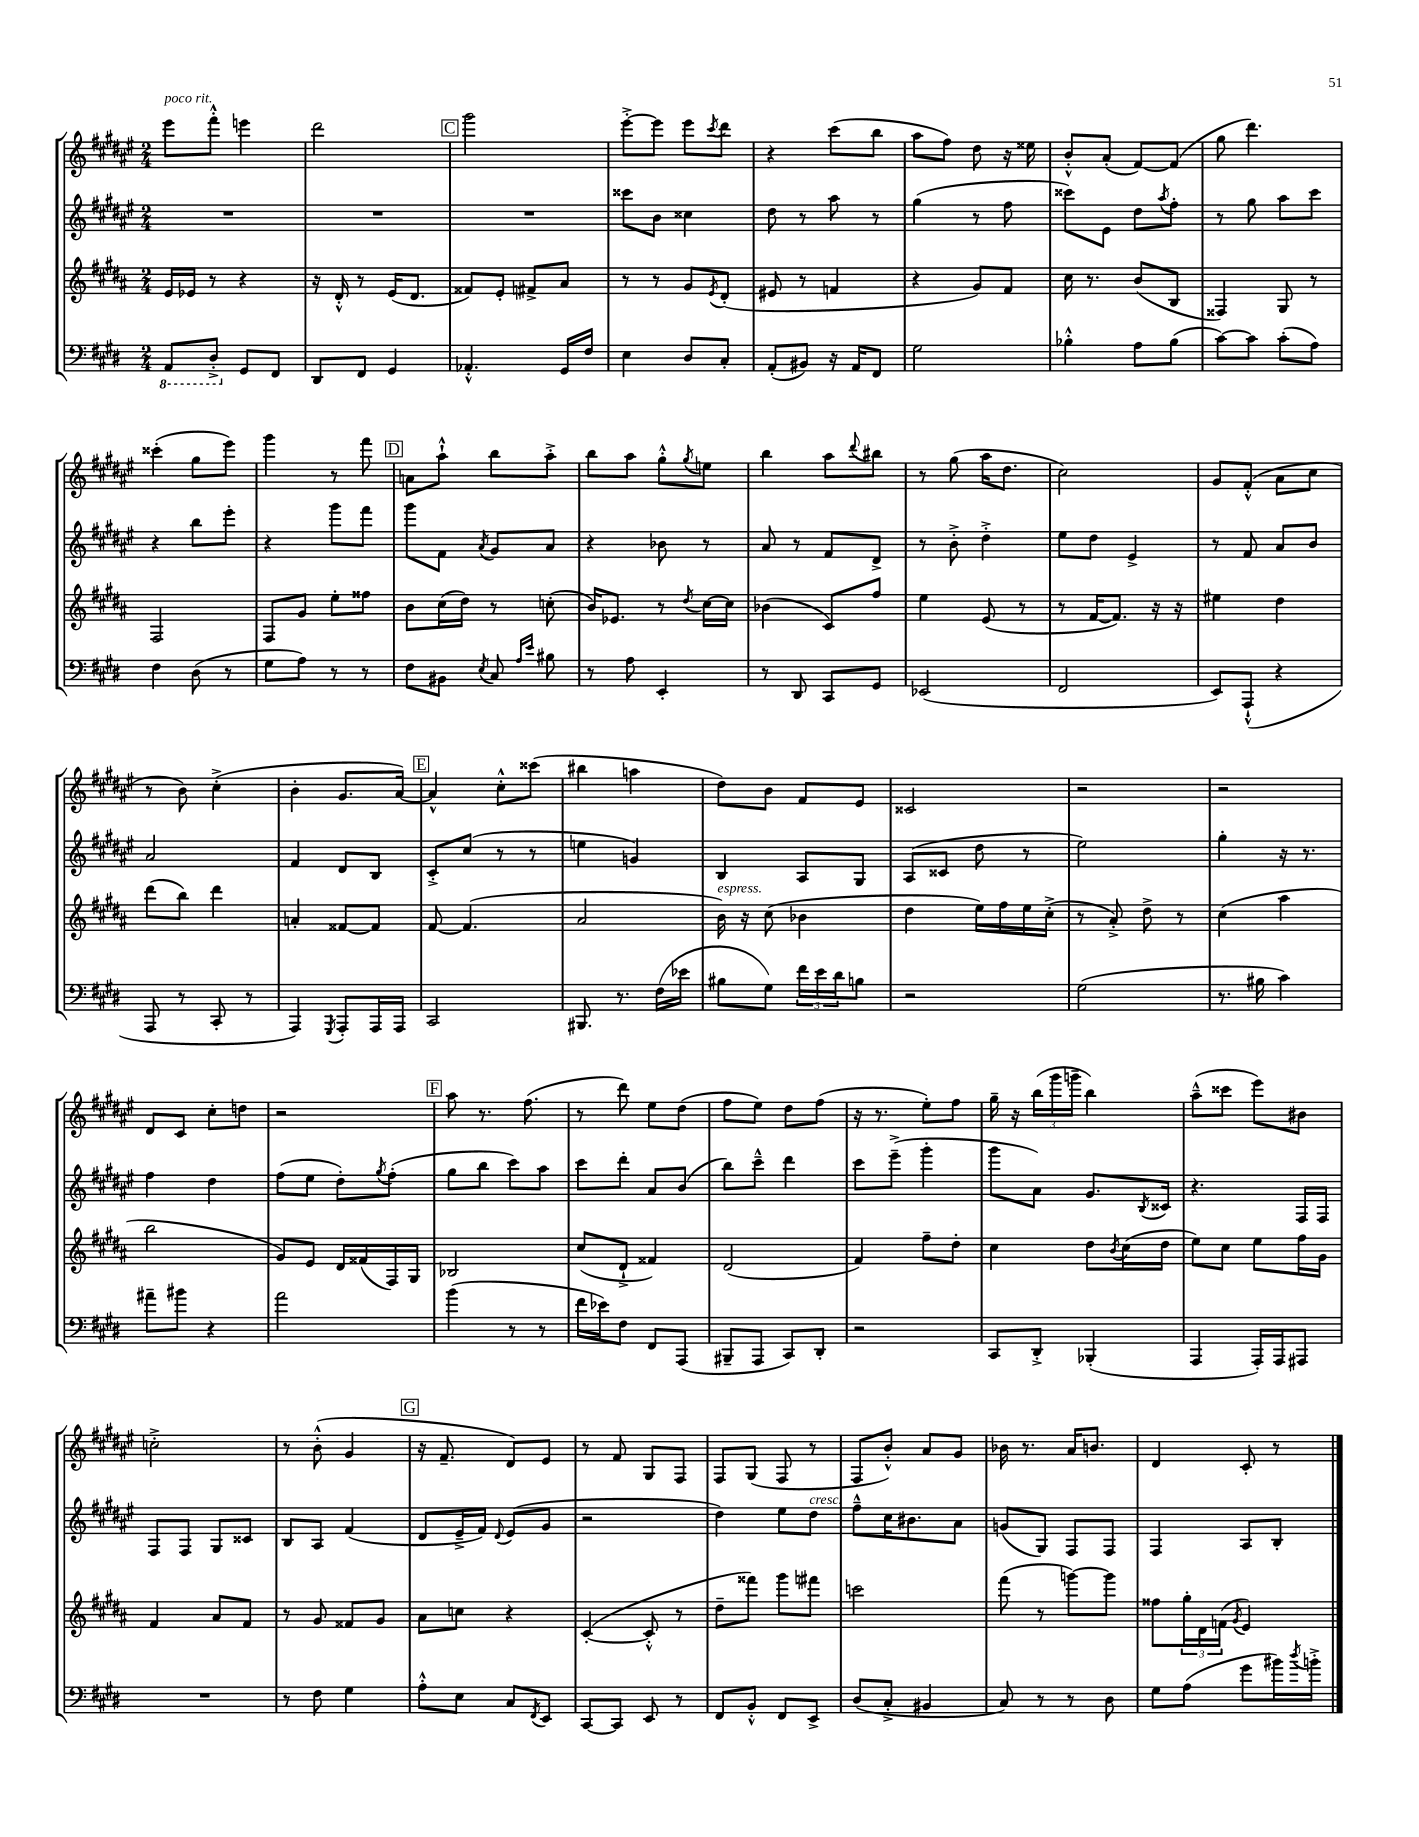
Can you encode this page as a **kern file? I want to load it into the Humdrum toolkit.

**kern	**kern	**kern	**kern
*part4	*part3	*part2	*part1
*staff4	*staff3	*staff2	*staff1
*clefF4	*clefG2	*clefG2	*clefG2
*k[f#c#g#d#]	*k[f#c#g#d#a#]	*k[f#c#g#d#a#e#]	*k[f#c#g#d#a#e#]
*M2/4	*M2/4	*M2/4	*M2/4
*8ba	*	*	*
=22	=22	=22	=22
!	!	!	!LO:TX:a:i:t=poco rit.
8AAA/L	16e/LL	2r	8eee#\L
.	16e-X/JJ	.	.
8DD#'^/J	8r	.	8fff#'^^\J
*X8ba	*	*	*
8GG#/L	4r	.	4eeen\
8FF#/J	.	.	.
=23	=23	=23	=23
8DD#/L	16r	2r	2ddd#\
.	16d#'^^/	.	.
8FF#/J	8r	.	.
4GG#/	(16e/KL	.	.
.	8.d#/J	.	.
!!LO:REH:place=s1:t=C
=24	=24	=24	=24
4.AA-X'^^/	8f##X/L)	2r	2ggg#\
.	8e'/J	.	.
.	8f#X^/L	.	.
16GG#/LL	8a#/J	.	.
16F#/JJ	.	.	.
=25	=25	=25	=25
4E\	8r	8ccc##X\L	[8eee#'^\L
.	8r	8b\J	8eee#\J]
8D#/L	8g#/L	4cc##X\	8eee#\L
.	8qe/	.	8qccc#/
8C#'/J	(8d#'/J	.	8ddd#\J
=26	=26	=26	=26
(8AA'/L	8e#X/	8dd#\	4r
8BB#X/J)	8r	8r	.
16r	4fn/	8aa#\	(8ccc#\L
16AA/KL	.	.	.
8FF#/J	.	8r	8bb\J
=27	=27	=27	=27
2G#\	4r	(4gg#\	8aa#\L
.	.	.	8ff#\J)
.	8g#/L)	8r	8dd#\
.	8f#/J	8ff#\	16r
.	.	.	16ee##X\
=28	=28	=28	=28
4B-X'^^\	16cc#\	8ccc##X\L)	8b'^^/L
.	8.r	.	.
.	.	8e#\J	(8a#'/J
8A\L	(8b/L	8dd#\L	[8f#/L)
.	.	8qaa#/	.
(8B-\J	8B/J	8ff#'\J	(8f#/J]
=29	=29	=29	=29
[8c#\L)	4F##X/)	8r	8gg#\
8c#\J]	.	8gg#\	4.ddd#\)
(8c#'\L	8G#/	8aa#\L	.
8A\J)	8r	8ccc#\J	.
!!LO:LB:g=z
=30	=30	=30	=30
4F#\	2F#/	4r	(4ccc##X'\
(8D#\	.	8bb\L	8gg#\L
8r	.	8eee#'\J	8eee#\J)
=31	=31	=31	=31
8G#\L	8F#/L	4r	4ggg#\
8A\J)	8g#/J	.	.
8r	8ee'\L	8ggg#\L	8r
8r	8ff##X\J	8fff#\J	8fff#\
!!LO:REH:place=s1:t=D
=32	=32	=32	=32
8F#\L	8b\L	8ggg#\L	8an\L
8BB#X\J	(16cc#\L	8f#\J	8aa#`^^\J
.	16dd#\JJ)	.	.
8qE/	.	8qa#/	.
8C#/	8r	8g#/L	8bb\L
16qqA/LL	.	.	.
16qqe/JJ	.	.	.
8B#X\	(8ccn'\	8a#/J	8aa#'^\J
=33	=33	=33	=33
8r	16b/KL)	4r	8bb\L
.	8.e-X/J	.	.
8A\	.	.	8aa#\J
4EE'/	8r	8b-X\	8gg#'^^\L
.	8qdd#/	.	8qgg#/
.	[16cc#\LL	8r	8een\J
.	16cc#\JJ]	.	.
=34	=34	=34	=34
8r	(4b-X\	8a#/	4bb\
8DD#/	.	8r	.
8CC#/L	8c#/L)	8f#/L	8aa#\L
.	.	.	8qqddd#/
8GG#/J	8ff#/J	8d#^/J	8bb#X\J
=35	=35	=35	=35
(2EE-X/	4ee\	8r	8r
.	.	8b'^\	(8gg#\
.	(8e/	4dd#'^\	16aa#\KL
.	.	.	8.dd#\J
.	8r	.	.
=36	=36	=36	=36
2FF#/	8r	8ee#\L	2cc#\)
.	[16f#/KL	8dd#\J	.
.	8.f#/J])	.	.
.	.	4e#^/	.
.	16r	.	.
.	16r	.	.
=37	=37	=37	=37
8EE/L)	4ee#X\	8r	8g#/L
(8AAA`^^/J	.	8f#/	(8f#'^^/J
4r	4dd#\	8a#/L	8a#\L
.	.	8b/J	8cc#\J
!!LO:LB:g=z
=38	=38	=38	=38
8AAA/	(8ddd#\L	2a#/	8r
8r	8bb\J)	.	8b\)
8CC#'/	4ddd#\	.	(4cc#'^\
8r	.	.	.
=39	=39	=39	=39
4AAA/)	4an'/	4f#/	4b'\
8qGGG#/	.	.	.
8AAA'/L	[8f##X/L	8d#/L	8.g#/L
16AAA/L	8f##/J]	8B/J	.
16AAA/JJ	.	.	[16a#/Jk)
!!LO:REH:place=s1:t=E
=40	=40	=40	=40
2CC#/	[8f#/	8c#'^/L	4a#^^/]
.	(4.f#/]	(8cc#/J	.
.	.	8r	8cc#'^^\L
.	.	8r	(8ccc##X\J
=41	=41	=41	=41
8.BBB#X/	2a#/	4een\	4bb#X\
8.r	.	.	.
.	.	4gn/)	4aan\
(16F#\LL	.	.	.
16e-X\JJ	.	.	.
=42	=42	=42	=42
!	!LO:TX:a:i:t=espress.	!	!
8B#X\L	16b\)	4B/	8dd#\L)
.	16r	.	.
8G#\J)	(8cc#\	.	8b\J
24f#\LL	4b-X\	8A#/L	8f#/L
24e\	.	.	.
24d#\J	.	.	.
8Bn\J	.	8G#/J	8e#/J
=43	=43	=43	=43
2r	4dd#\	(8A#/L	2c##X/
.	.	8c##X/J	.
.	16ee\LL)	8dd#\	.
.	16ff#\	.	.
.	16ee\	8r	.
.	(16cc#'^\JJ	.	.
=44	=44	=44	=44
(2G#\	8r	2ee#\)	2r
.	8a#'^/)	.	.
.	8dd#^\	.	.
.	8r	.	.
=45	=45	=45	=45
8.r	(4cc#\	4gg#'\	2r
16B#X\	.	.	.
4c#\)	4aa#\	16r	.
.	.	8.r	.
!!LO:LB:g=z
=46	=46	=46	=46
8a#X~\L	2bb\	4ff#\	8d#/L
8b#X\J	.	.	8c#/J
4r	.	4dd#\	8cc#'\L
.	.	.	8ddn\J
=47	=47	=47	=47
2a\	8g#/L)	(8ff#\L	2r
.	8e/J	8ee#\J	.
.	16d#/LL	8dd#'\L)	.
.	(16f##X/	.	.
.	.	8qgg#/	.
.	16F#/)	(8ff#'\J	.
.	16G#/JJ	.	.
!!LO:REH:place=s1:t=F
=48	=48	=48	=48
(4b\	2B-X/	8gg#\L	8aa#\
.	.	8bb\J	8.r
8r	.	8ccc#\L)	.
.	.	.	(8.ff#\
8r	.	8aa#\J	.
=49	=49	=49	=49
16f#\LL	(8cc#/L	8ccc#\L	8r
16e-X\J)	.	.	.
8F#\J	8d#`^/J	8ddd#'\J	8ddd#\)
8FF#/L	4f##X/)	8a#/L	8ee#\L
(8AAA/J	.	(8b/J	(8dd#\J
=50	=50	=50	=50
8BBB#X~/L	(2d#/	8bb\L)	8ff#\L
8AAA/J	.	8ccc#~^^\J	8ee#\J)
8CC#/L)	.	4ddd#\	8dd#\L
8DD#'/J	.	.	(8ff#\J
=51	=51	=51	=51
2r	4f#/)	8ccc#\L	16r
.	.	.	8.r
.	.	(8eee#~^\J	.
.	8ff#~\L	4ggg#'\	8ee#'\L)
.	8dd#'\J	.	8ff#\J
=52	=52	=52	=52
8CC#/L	4cc#\	8ggg#\L	16gg#~\
.	.	.	16r
8DD#'^/J	.	8a#\J)	(24bb\LL
.	.	.	24ggg#\
.	.	.	24gggn~\JJ
(4BBB-X'/	8dd#\L	8.g#/L	4bb\)
.	8qb/	.	.
.	(16cc#\L	.	.
.	.	8qB/	.
.	16dd#\JJ	16c##X/Jk	.
=53	=53	=53	=53
4AAA/	8ee\L)	4.r	(8aa#~^^\L
.	8cc#\J	.	8ccc##X\J
16AAA'/LL)	8ee\L	.	8eee#\L)
16AAA/J	.	.	.
8AAA#X/J	16ff#\L	16F#/LL	8b#X\J
.	16g#\JJ	16F#/JJ	.
!!LO:LB:g=z
=54	=54	=54	=54
2r	4f#/	8F#/L	2ccn'^\
.	.	8F#/J	.
.	8a#/L	8G#/L	.
.	8f#/J	8c##X/J	.
=55	=55	=55	=55
8r	8r	8B/L	8r
8F#\	8g#/	8A#/J	(8b'^^\
4G#\	8f##X/L	(4f#/	4g#/
.	8g#/J	.	.
!!LO:REH:place=s1:t=G
=56	=56	=56	=56
8A'^^\L	8a#\L	8d#/L	16r
.	.	.	8.f#~/
8E\J	8ccn\J	16e#~^/L	.
.	.	16f#/JJ)	.
.	.	8qqd#/	.
8C#/L	4r	(8e#/L	8d#/L)
8qFF#/	.	.	.
8EE/J	.	8g#/J	8e#/J
=57	=57	=57	=57
[8CC#/L	([4c#'/	2r	8r
8CC#/J]	.	.	8f#/
8EE/	8c#'^^/]	.	8G#/L
8r	8r	.	8F#/J
=58	=58	=58	=58
8FF#/L	8dd#~\L	4dd#\)	8F#/L
8BB'^^/J	8fff##X\J)	.	(8G#/J
8FF#/L	8ggg#\L	8ee#\L	8F#/
!	!	!LO:TX:a:i:t=cresc.	!
8EE^/J	8fff#X\J	8dd#\J	8r
=59	=59	=59	=59
(8D#/L	2cccn\	8ff#~^^\L	8F#/L
8C#'^/J	.	16cc#\K	8b'^^/J)
.	.	8.b#X\	.
4BB#X/	.	.	8a#/L
.	.	8a#\J	8g#/J
=60	=60	=60	=60
8C#/)	(8fff#\	(8gn/L	16b-X\
.	.	.	8.r
8r	8r	8G#/J)	.
8r	[8gggn\L)	8F#/L	16a#/KL
.	.	.	8.bn/J
8D#\	8ggg\J]	8F#/J	.
=61	=61	=61	=61
8G#\L	8ff##X\L	4F#/	4d#/
(8A\J	24gg#'\L	.	.
.	24d#\	.	.
.	(24fn\JJ	.	.
.	8qg#/	.	.
8g#\L	4e/)	8A#/L	8c#'/
16b#X\L)	.	8B'/J	8r
8qdd#/	.	.	.
16bn'^\JJ	.	.	.
==	==	==	==
*-	*-	*-	*-
